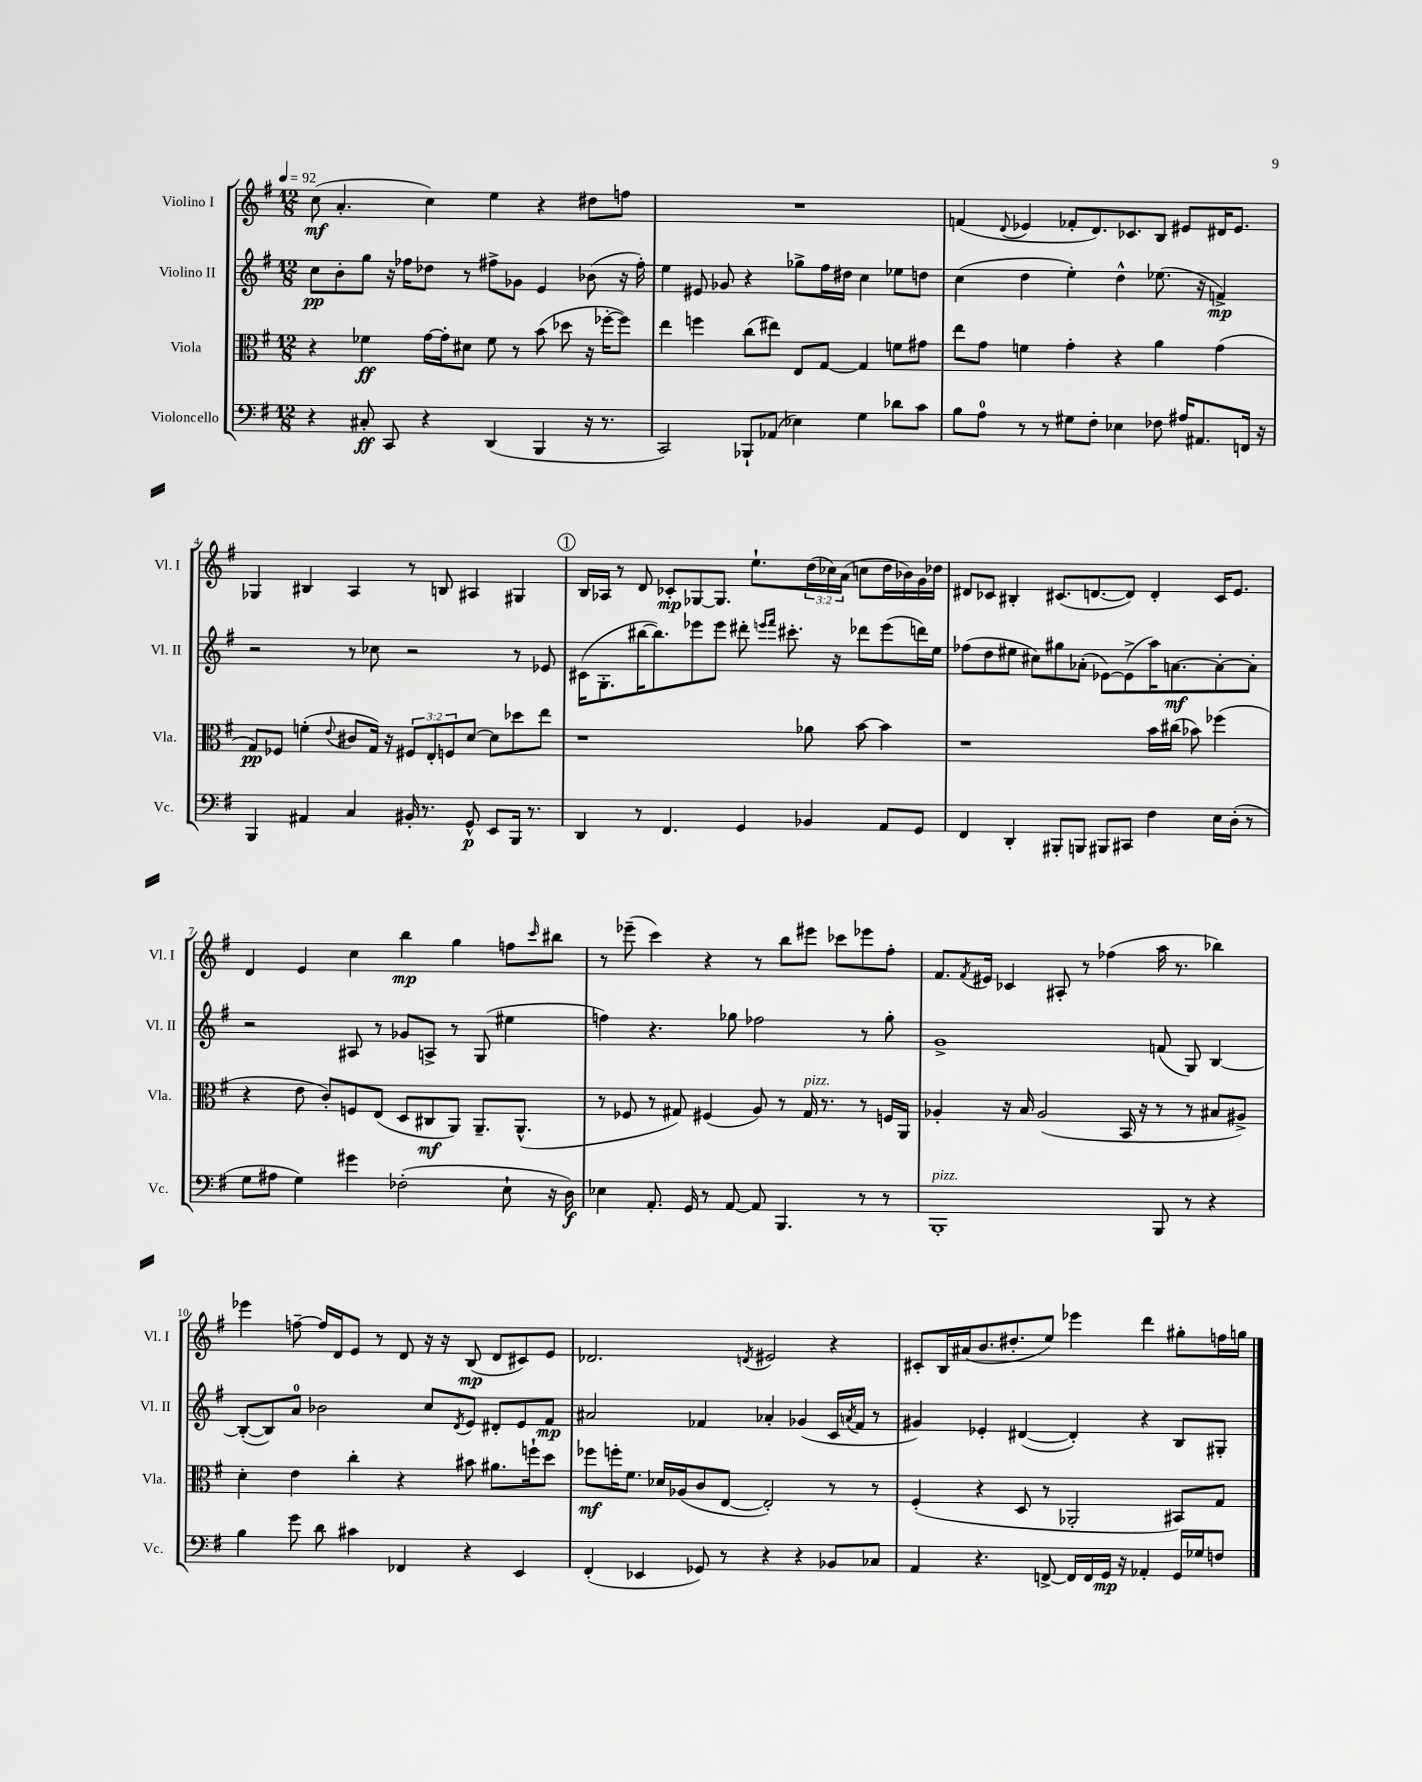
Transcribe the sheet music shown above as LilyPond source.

<<
\new StaffGroup <<
\new Staff = "s0" \with { instrumentName = "Violino I" shortInstrumentName = "Vl. I" } {
    \clef treble \key g \major \numericTimeSignature \time 12/8 \override Staff.TupletNumber.text = #tuplet-number::calc-fraction-text \tempo 4 = 92
    c''8\mf( a'4.-. c''4) e''4 r4 dis''8 f''8 |
    R1. |
    f'4( \appoggiatura { d'8 } ees'4 fes'8-. d'8.) ces'8. b8 eis'8 dis'16 eis'8. |
    ges4 bis4 a4 r8 b8 ais4 gis4 |
    \mark \markup { \circle "1" } b16 aes16 r8 d'8 ces'8-.\mp ges8~ ges8. e''8.-! \tuplet 3/2 { d''16( ces''16) a'16( } c''8 d''16 bes'16) g'16 des''16 |
    dis'8 ces'8 bis4-. cis'8.( d'8.~ d'8) d'4-. cis'16 e'8. |
    d'4 e'4 c''4 b''4\mp g''4 f''8 \grace { c'''16 } bis''8 |
    r8 ees'''8--( c'''4) r4 r8 b''8 eis'''8 ces'''8 ees'''8 fis''8-. |
    fis'8. \acciaccatura { fis'8 } eis'16 ces'4 ais8-. r8 fes''4( a''16 r8. bes''4) |
    ees'''4 f''8~-- f''16 d'16 e'8 r8 d'8 r16 r16 b8\mp( d'8 cis'8) e'8 |
    des'2. \acciaccatura { d'8 } eis'2 r4 |
    cis'8-. b16 ais'16( b'8. dis''8.-. e''8) ees'''4 d'''4 gis''8-. f''16 g''16 \bar "|." |
}
\new Staff = "s1" \with { instrumentName = "Violino II" shortInstrumentName = "Vl. II" } {
    \clef treble \key g \major \numericTimeSignature \time 12/8
    c''8\pp b'8-. g''8 r16 fes''16 des''8 r8 fis''8-> ges'8 e'4 bes'8( r16 fis''16-.) |
    e''4 eis'8 ges'8 r4 ges''8-> fis''16 dis''16 c''4 ees''8 d''8 |
    c''4( d''4 e''4-.) d''4-^ ees''8.( r16 f'4->\mp) |
    r2 r8 ces''8 r2 r8 ees'8 |
    \mark \markup { \circle "1" } cis'16( g8.-. bis''16~ bis''8.) ees'''8 ees'''8 dis'''8-. \grace { e'''16 fis'''16 } cis'''8.-. r16 des'''8 e'''8( d'''16) e''16 |
    fes''8( d''8 eis''8 cis''8) gis''8 aes'8-.( ees'8~) ees'8->( a''16) a'8.~\mf a'8~-. a'8-. |
    r2 ais8 r8 ges'8 a8-> r8 g8( eis''4 |
    f''4) r4. ges''8 fes''2 r8 ges''8-. |
    g'1-> f'8( g8) b4~ |
    b8~-.( b8) a'8-0 bes'2 c''8 \acciaccatura { d'8 } e'8 dis'8-. e'8 fis'8\mp |
    ais'2 fes'4 aes'4-. ges'4( c'16 \acciaccatura { a'8 } fes'16 r8 |
    gis'4) ees'4-. dis'4~( dis'4-.) r4 b8 gis8-. \bar "|." |
}
\new Staff = "s2" \with { instrumentName = "Viola" shortInstrumentName = "Vla." } {
    \clef alto \key g \major \numericTimeSignature \time 12/8 \override Staff.TupletNumber.text = #tuplet-number::calc-fraction-text
    r4 fes'4\ff g'16~ g'16-. dis'8 fes'8 r8 b'8( des''8 r16 fes''16~-. fes''8) |
    e''4 f''4 c''8( eis''8) e8 g8~ g4 f'8 gis'8 |
    e''8 g'8 f'4 g'4-. r4 a'4 g'4( |
    g8\pp) fes8 f'4-.( \appoggiatura { e'8 } cis'8 g16) r16 \tuplet 3/2 { fis8 e8-. f8 } d'8~ d'8 des''8 e''8 |
    \mark \markup { \circle "1" } r1 aes'8 b'8~ b'4 |
    r1 b'16 cis''16( bes'8) fes''4( |
    r4 e'8 c'8-.) f8 e8( d8 cis8\mf a,8) a,8.-- a,8.-^( |
    r8 fes8 r8 gis8) fis4( a8) r8 gis16^\markup { \italic "pizz." } r8. r8 f16 a,16 |
    aes4-. r16 b16 aes2( b,16 r16 r8 r8 bis8 ais8->) |
    d'4-. e'4 c''4-. r4 bis'8 ais'8. f''16-! d''8 |
    fes''8\mf f''16-. fis'8. des'16 aes16( c'8 e8~ e2-.) r8 r8 |
    fis4-.( r4 d8 r8 aes,2-. bis,8) g8 \bar "|." |
}
\new Staff = "s3" \with { instrumentName = "Violoncello" shortInstrumentName = "Vc." } {
    \clef bass \key g \major \numericTimeSignature \time 12/8
    r4 cis8-.\ff c,8 r4 d,4( b,,4 r16 r8. |
    c,2) bes,,8-! aes,8( ees4) g4 des'8 c'8 |
    b8 a8-0 r8 r8 gis8 fis8-. ees4 fes8 ais16 ais,8. f,16 r16 |
    b,,4 ais,4 c4 bis,16-. r8. g,8-^\p e,8 b,,16 r8. |
    \mark \markup { \circle "1" } d,4 r8 fis,4. g,4 bes,4 a,8 g,8 |
    fis,4 d,4-. bis,,8-. b,,8 bis,,8 cis,8 fis4 e16 d16-.( r8 |
    g8 ais8 g4) gis'4 fes2-.( e8-! r16 d16\f) |
    ees4 a,8.-. g,16 r8 a,8~ a,8 b,,4. r8 r8 |
    b,,1-.^\markup { \italic "pizz." } b,,8 r8 r4 |
    b4 g'8 d'8 cis'4 fes,4 r4 e,4 |
    fis,4-.( ees,4 ges,8) r8 r4 r4 bes,8 ces8 |
    a,4 r4. f,8~-> f,16 f,16 g,16\mp r16 aes,4-. g,16 ges16 f8 \bar "|." |
}
>>
>>
